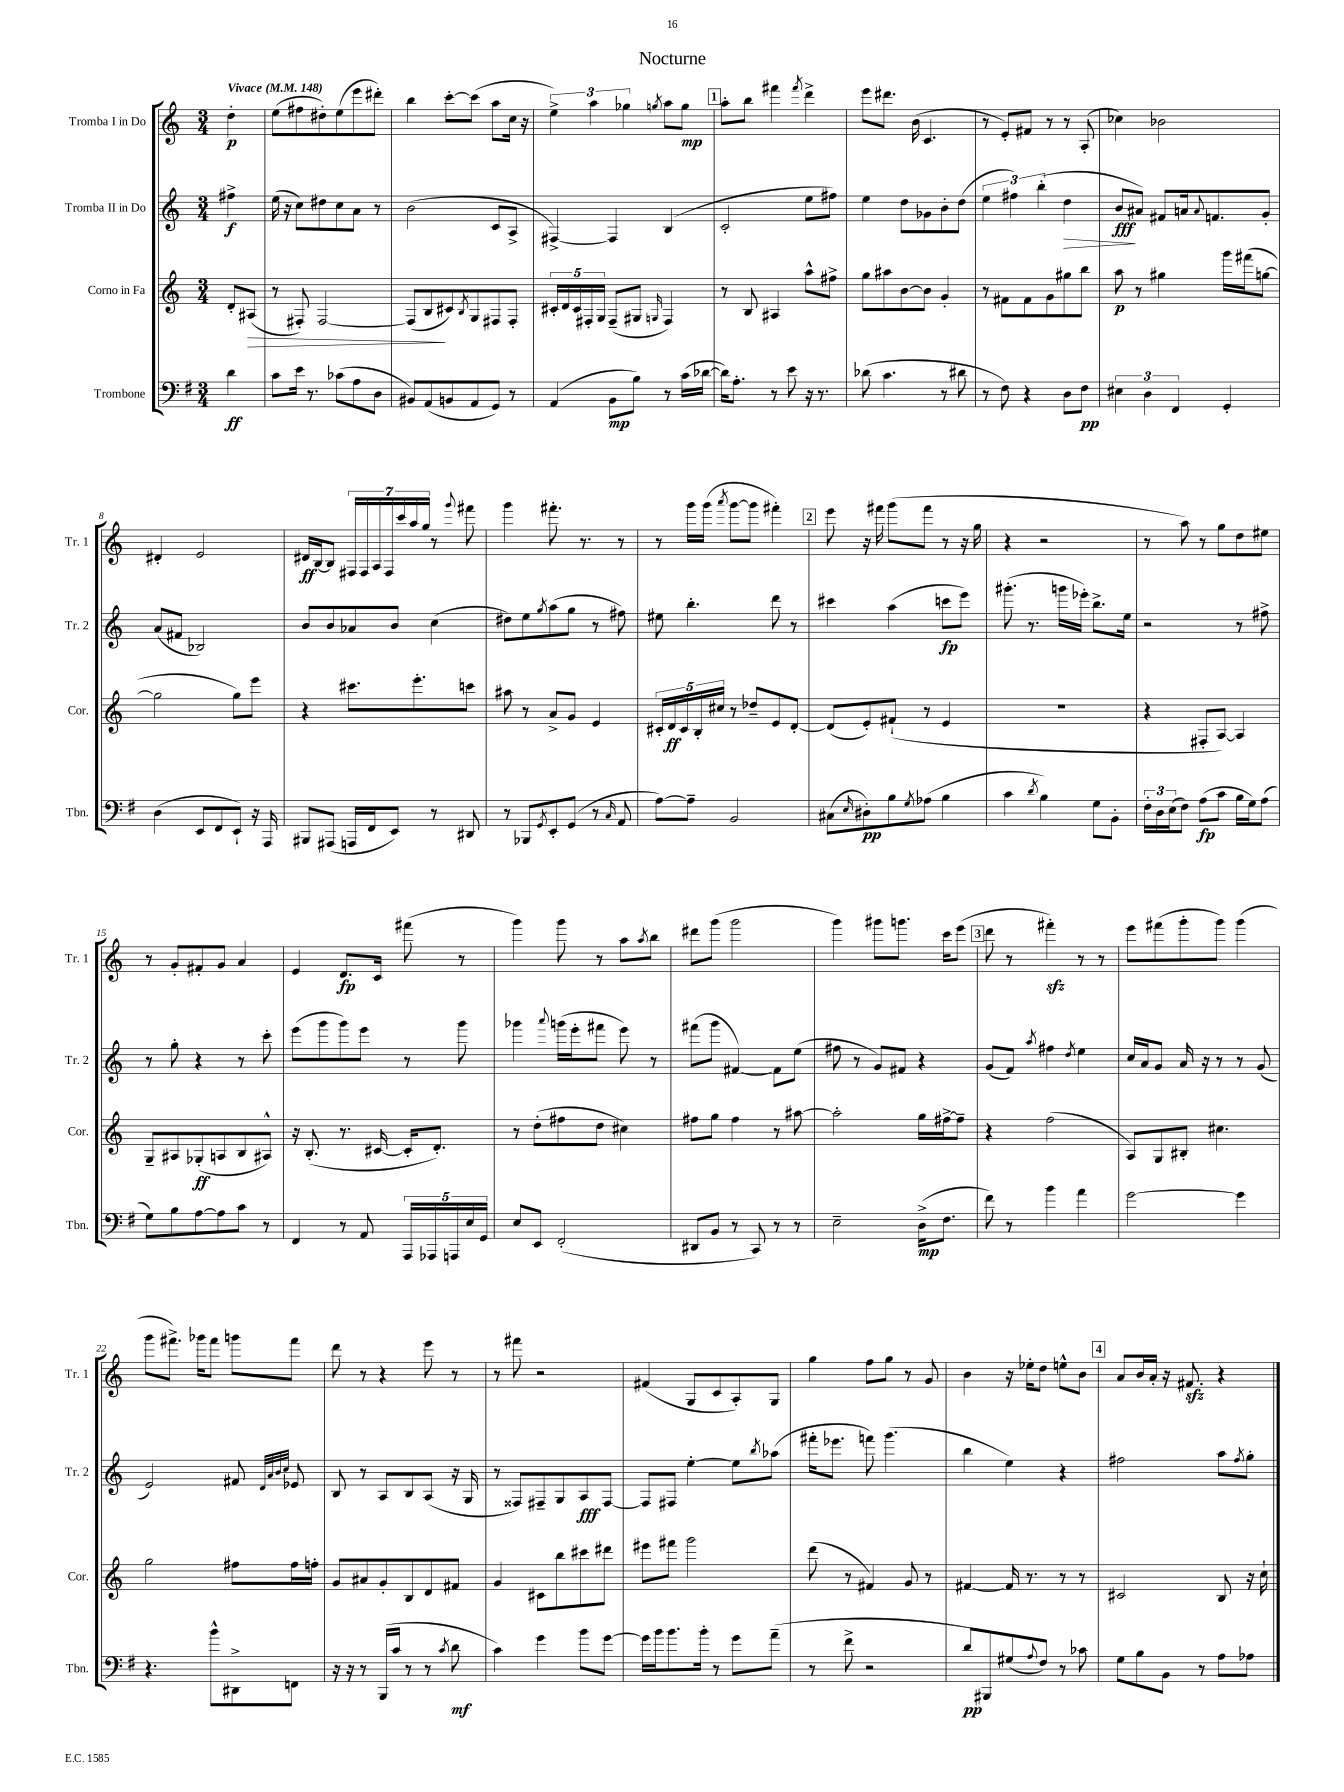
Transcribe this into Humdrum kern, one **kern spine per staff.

**kern	**dynam	**kern	**dynam	**kern	**dynam	**kern	**dynam
*part4	*part4	*part3	*part3	*part2	*part2	*part1	*part1
*staff4	*staff4	*staff3	*staff3	*staff2	*staff2	*staff1	*staff1
*I"Trombone	*	*I"Corno in Fa	*	*I"Tromba II in Do	*	*I"Tromba I in Do	*
*I'Tbn.	*	*I'Cor.	*	*I'Tr. 2	*	*I'Tr. 1	*
*clefF4	*	*clefG2	*	*clefG2	*	*clefG2	*
*k[f#]	*	*k[]	*	*k[]	*	*k[]	*
*M3/4	*	*M3/4	*	*M3/4	*	*M3/4	*
*MM148	*	*MM148	*	*MM148	*	*MM148	*
=	=	=	=	=	=	=	=
!	!	!	!	!	!	!LO:TX:a:B:t=Vivace	!
4d\	ff	8d'/L	.	4ff#X^\	f	4dd'\	p
!	!	!	!LO:HP:b	!	!	!	!
.	.	(8A#X/J	>	.	.	.	.
=1	=1	=1	=1	=1	=1	=1	=1
8c\L	.	8r	.	(16ee\	.	(8ee\L	.
.	.	.	.	16r	.	.	.
16e\Jk	.	8F#X'/)	.	8cc\L)	.	8ff#X\	.
8.r	.	.	.	.	.	.	.
.	.	[2F#/	.	8dd#X\	.	8dd#X'\)	.
(8c-X\L	.	.	.	8cc\	.	(8ee\	.
8A\	.	.	.	8a\J	.	8eee\	.
8D\J	.	.	.	8r	.	8ddd#X'\J)	.
=2	=2	=2	=2	=2	=2	=2	=2
8BB#X/L)	.	(8F#/L]	.	(2b\	.	4bb\	.
(8AA/	.	8B/	.	.	.	.	.
8BBn/	.	8c#X/)	]	.	.	[8ccc'\L	.
.	.	8qB/	.	.	.	.	.
8AA/	.	8G/	.	.	.	(8ccc\J]	.
8GG/J)	.	8F#X/	.	8c/L	.	8aa\L	.
8r	.	8F#'/J	.	8A^/J	.	16cc\Jk	.
.	.	.	.	.	.	16r	.
=3	=3	=3	=3	=3	=3	=3	=3
(4AA/	.	20c#X'/LL	.	[4F#X^/)	.	6ee^\)	.
.	.	20d/	.	.	.	.	.
.	.	20c#/	.	.	.	.	.
.	.	20F#X'/	.	.	.	.	.
.	.	.	.	.	.	6aa\	.
.	.	20G/JJ	.	.	.	.	.
8BB\L	mp	(8F#~/L	.	4F#/]	.	.	.
.	.	.	.	.	.	6gg-X\	.
8B\J)	.	8G#X/J	.	.	.	.	.
.	.	16qqGn/	.	.	.	8qggn/	.
8r	.	4F#/)	.	(4B/	.	8aa\L	.
(16c\LL	.	.	.	.	.	8gg\J	mp
[16d-X\JJ	.	.	.	.	.	.	.
!!LO:REH:place=s1:t=1
=4	=4	=4	=4	=4	=4	=4	=4
16d-\KL])	.	8r	.	2c'/	.	8aa'\L	.
8.A'\J	.	.	.	.	.	.	.
.	.	8B/	.	.	.	8bb\J	.
8r	.	4A#X/	.	.	.	4fff#X\	.
8e\	.	.	.	.	.	.	.
.	.	.	.	.	.	8qfff#/	.
16r	.	8aa^^\L	.	8ee\L	.	4ddd^\	.
8.r	.	.	.	.	.	.	.
.	.	8ff#X^\J	.	8ff#X\J)	.	.	.
=5	=5	=5	=5	=5	=5	=5	=5
(8d-X\	.	8gg\L	.	4ee\	.	8eee\L	.
4.c\	.	8aa#X\	.	.	.	8.ddd#X\J	.
.	.	[8b\	.	8dd\L	.	.	.
.	.	.	.	.	.	(16b\	.
.	.	8b\J]	.	8g-X\	.	4.c/	.
8r	.	4g'/	.	8b'\	.	.	.
8d#X\	.	.	.	(8dd\J	.	.	.
=6	=6	=6	=6	=6	=6	=6	=6
8r	.	8r	.	6ee\	.	8r	.
8F#\)	.	8f#X\L	.	.	.	8e'/L)	.
.	.	.	.	6ff#X\)	.	.	.
4r	.	8f#\	.	.	.	8f#X/J	.
.	.	.	.	(6bb'\	.	.	.
.	.	8g\	.	.	.	8r	.
!	!	!	!	!	!LO:HP:b	!	!
8D\L	.	8gg#X\	.	4dd\	>	8r	.
8F#\J	pp	8bb\J	.	.	.	(8A'/	.
=7	=7	=7	=7	=7	=7	=7	=7
6E#X\	.	8aa\	p	8b/L	fff	4cc-X\)	.
.	.	8r	.	8a#X/J)	]	.	.
6D\	.	.	.	.	.	.	.
.	.	4gg#X\	.	8f#X/L	.	2b-X\	.
6FF#/	.	.	.	.	.	.	.
.	.	.	.	16an/k	.	.	.
.	.	.	.	8qqa/	.	.	.
.	.	.	.	8.fn/	.	.	.
4GG'/	.	16ggg\LL	.	.	.	.	.
.	.	(16fff#X\J	.	.	.	.	.
.	.	[8ggn\J	.	8g'/J	.	.	.
!!LO:LB:g=z
=8	=8	=8	=8	=8	=8	=8	=8
(4D\	.	2gg\]	.	(8a/L	.	4d#X'/	.
.	.	.	.	8f#X/J	.	.	.
8EE/L	.	.	.	2B-X/)	.	2e/	.
8FF#/	.	.	.	.	.	.	.
8EE`/J)	.	8gg\L)	.	.	.	.	.
16r	.	8eee\J	.	.	.	.	.
16AAA/	.	.	.	.	.	.	.
=9	=9	=9	=9	=9	=9	=9	=9
8BBB#X/L	.	4r	.	8b/L	.	16d#X/LL	ff
.	.	.	.	.	.	[16B/J	.
(8AAA#X/J	.	.	.	8b/	.	8B/J]	.
16AAAn/LL	.	8.ccc#X\L	.	8a-X/	.	28F#X/LL	.
.	.	.	.	.	.	28F#/	.
16FF#/J	.	.	.	.	.	.	.
.	.	.	.	.	.	28A/	.
.	.	.	.	.	.	28F#/	.
8EE/J)	.	.	.	8b/J	.	.	.
.	.	.	.	.	.	28ccc/	.
.	.	.	.	.	.	28aa/	.
.	.	8.eee'\	.	.	.	.	.
.	.	.	.	.	.	28gg/JJ	.
8r	.	.	.	(4cc\	.	8r	.
.	.	.	.	.	.	8qqggg/	.
8DD#X/	.	8cccn\J	.	.	.	8fff#X\	.
=10	=10	=10	=10	=10	=10	=10	=10
8r	.	8aa#X\	.	8dd#X\L)	.	4ggg\	.
8BBB-X/L	.	8r	.	8ee\	.	.	.
8qGG/	.	.	.	8qgg/	.	.	.
8EE'/	.	8a^/L	.	(8aa\	.	8.fff#X'\	.
(8GG/J	.	8g/J	.	8gg\J	.	.	.
.	.	.	.	.	.	8.r	.
8r	.	4e/	.	8r	.	.	.
16qqC/	.	.	.	.	.	.	.
8AA/	.	.	.	8ff#X\)	.	8r	.
=11	=11	=11	=11	=11	=11	=11	=11
[8A\L)	.	20c#X'/LL	.	8ee#X\	.	8r	.
.	.	20d/	ff	.	.	.	.
.	.	20c#/	.	.	.	.	.
8A~\J]	.	.	.	4.bb'\	.	16ggg\LL	.
.	.	20B'/	.	.	.	.	.
.	.	.	.	.	.	(16ggg\JJ	.
.	.	20cc#X/JJ	.	.	.	.	.
.	.	.	.	.	.	8qaaa/	.
2BB/	.	8r	.	.	.	[8ggg\L	.
.	.	8dd-X~/L	.	.	.	8ggg\J]	.
.	.	8e/	.	8ddd\	.	4fff#X'\)	.
.	.	[8d'/J	.	8r	.	.	.
!!LO:REH:place=s1:t=2
=12	=12	=12	=12	=12	=12	=12	=12
(8C#X\L	.	(8d/L]	.	4ccc#X\	.	8eee\	.
16qqE/	.	.	.	.	.	.	.
8D#X'\)	pp	8e'/)	.	.	.	16r	.
.	.	.	.	.	.	16fff#X\	.
8B\	.	(8f#X`/J	.	(4aa\	.	(8ggg\L	.
8qG/	.	.	.	.	.	.	.
(8A-X\J	.	8r	.	.	.	8fff#\J	.
4B\	.	4e/	.	8cccn\L	fp	8r	.
.	.	.	.	8eee\J)	.	16r	.
.	.	.	.	.	.	16gg\	.
=13	=13	=13	=13	=13	=13	=13	=13
4c\	.	2.r	.	(8.ggg#X'\	.	4r	.
.	.	.	.	8.r	.	.	.
8qd/	.	.	.	.	.	.	.
4B\)	.	.	.	.	.	2r	.
.	.	.	.	16gggn\LL	.	.	.
.	.	.	.	16eee-X'\JJ)	.	.	.
8G\L	.	.	.	8.bb^\L	.	.	.
8BB'\J	.	.	.	.	.	.	.
.	.	.	.	16ee\Jk	.	.	.
=14	=14	=14	=14	=14	=14	=14	=14
24F#'\LL	.	4r	.	2r	.	8r	.
24D\	.	.	.	.	.	.	.
(24E\J	.	.	.	.	.	.	.
8F#\J)	.	.	.	.	.	8aa\)	.
(8A\L	fp	8F#X'/L	.	.	.	8r	.
8c\J	.	[8A/J)	.	.	.	8gg\L	.
16B\LL	.	4A/]	.	8r	.	8dd\	.
16G\J)	.	.	.	.	.	.	.
(8A\J	.	.	.	8ff#X^\	.	8ee#X\J	.
!!LO:LB:g=z
=15	=15	=15	=15	=15	=15	=15	=15
8G\L)	.	8G~/L	.	8r	.	8r	.
8B\	.	8A#X/	.	8gg'\	.	8g'/L	.
[8A\	.	(8G-X'/	ff	4r	.	8f#X'/	.
8A\]	.	8An/	.	.	.	8g/J	.
8c\J	.	8B/	.	8r	.	4a/	.
8r	.	8A#X^^/J)	.	8ccc'\	.	.	.
=16	=16	=16	=16	=16	=16	=16	=16
4FF#/	.	16r	.	(8eee\L	.	4e/	.
.	.	(8.B'/	.	.	.	.	.
.	.	.	.	8ggg\	.	.	.
8r	.	8.r	.	8ggg\)	.	8.d/L	fp
8AA/	.	.	.	8eee\J	.	.	.
.	.	[16c#X/	.	.	.	16c/Jk	.
20AAA/LL	.	16c#'/KL]	.	8r	.	(8fff#X\	.
20AAA-X/	.	.	.	.	.	.	.
.	.	8.d'/J)	.	.	.	.	.
20AAAn/	.	.	.	.	.	.	.
.	.	.	.	8ggg\	.	8r	.
20E/	.	.	.	.	.	.	.
20GG/JJ	.	.	.	.	.	.	.
=17	=17	=17	=17	=17	=17	=17	=17
8E/L	.	8r	.	4ggg-X\	.	4ggg\)	.
8EE/J	.	(8dd'\L	.	.	.	.	.
.	.	.	.	8qqaaa/	.	.	.
(2FF#'/	.	8ff#X\	.	(16gggn\LL	.	8ggg\	.
.	.	.	.	16eee'\J	.	.	.
.	.	8dd\J	.	8fff#X\J	.	8r	.
.	.	4cc#X\)	.	8eee\)	.	8aa\L	.
.	.	.	.	.	.	8qaa/	.
.	.	.	.	8r	.	8bb\J	.
=18	=18	=18	=18	=18	=18	=18	=18
8DD#X/L	.	8ff#X\L	.	(8fff#X\L	.	8ddd#X\L	.
8BB/J	.	8gg\J	.	8ggg\J	.	(8ggg\J	.
8r	.	4ff#\	.	[4f#X/)	.	2ggg\	.
8CC/)	.	.	.	.	.	.	.
8r	.	8r	.	8f#\L]	.	.	.
8r	.	[8aa#X\	.	(8ee\J	.	.	.
=19	=19	=19	=19	=19	=19	=19	=19
2E~\	.	2aa#'\]	.	8ff#X\	.	4ggg\)	.
.	.	.	.	8r	.	.	.
.	.	.	.	8g/L)	.	8ggg#X\L	.
.	.	.	.	8f#X/J	.	8.gggn\J	.
(16D^\KL	mp	16gg\LL	.	4r	.	.	.
8.F#\J	.	[16ff#X^\J	.	.	.	16ccc\KL	.
.	.	8ff#~\J]	.	.	.	(8eee\J	.
!!LO:REH:place=s1:t=3
=20	=20	=20	=20	=20	=20	=20	=20
8f#\)	.	4r	.	(8g/L	.	8ddd\	.
8r	.	.	.	8f/J)	.	8r	.
.	.	.	.	8qaa/	.	.	.
4b\	.	(2ff\	.	4ff#X\	.	4fff#Xzz'\)	.
.	.	.	.	8qdd/	.	.	.
4a\	.	.	.	4ee\	.	8r	.
.	.	.	.	.	.	8r	.
=21	=21	=21	=21	=21	=21	=21	=21
[2g\	.	8A/L)	.	16cc/LL	.	8eee\L	.
.	.	.	.	16a/J	.	.	.
.	.	8G/	.	8g/J	.	(8fff#X\	.
.	.	8B#X'/J	.	16a/	.	8ggg'\	.
.	.	.	.	16r	.	.	.
.	.	4.cc#X\	.	8r	.	8ggg\J)	.
4g\]	.	.	.	8r	.	(4ggg\	.
.	.	.	.	(8g/	.	.	.
!!LO:LB:g=z
=22	=22	=22	=22	=22	=22	=22	=22
4.r	.	2gg\	.	2e/)	.	8ggg\L	.
.	.	.	.	.	.	8.fff#X^\J)	.
.	.	.	.	.	.	16ggg-X\KL	.
8b^^\L	.	.	.	.	.	8fff#\J	.
8DD#X^\	.	8ff#X\L	.	8f#X/	.	8gggn\L	.
.	.	.	.	32qqd/LLL	.	.	.
.	.	.	.	32qqa/	.	.	.
.	.	.	.	32qqb/	.	.	.
.	.	.	.	32qqcc/JJJ	.	.	.
8FFn\J	.	16ff#\L	.	8e-X/	.	8fff#\J	.
.	.	16ffn'\JJ	.	.	.	.	.
=23	=23	=23	=23	=23	=23	=23	=23
16r	.	8g/L	.	8B/	.	8ddd\	.
16r	.	.	.	.	.	.	.
8r	.	8a#X/	.	8r	.	8r	.
(16BBB/LL	.	8g'/	.	8A/L	.	4r	.
16c/JJ	.	.	.	.	.	.	.
8r	.	8B/	.	8B/	.	.	.
8r	.	8d/	.	(8A/J	.	8eee\	.
8qc/	.	.	.	.	.	.	.
8d\	mf	8f#X/J	.	16r	.	8r	.
.	.	.	.	16G/	.	.	.
=24	=24	=24	=24	=24	=24	=24	=24
4c\)	.	4g/	.	8r	.	8r	.
.	.	.	.	8F##X/L)	.	8fff#X\	.
4g\	.	8c#X\L	.	8F#X~/	.	2r	.
.	.	8bb\	.	8G/	.	.	.
8b\L	.	8ccc#X\	.	8A/	fff	.	.
[8g\J	.	8ddd#X\J	.	[8F#/J	.	.	.
=25	=25	=25	=25	=25	=25	=25	=25
16g\LL]	.	8eee#X\L	.	8F#/L]	.	(4f#X/	.
16b\J	.	.	.	.	.	.	.
8.b\	.	8fff#X\J	.	8F#X/J	.	.	.
.	.	2ggg\	.	[4ee'\	.	8G/L	.
16b'\Jk	.	.	.	.	.	.	.
8r	.	.	.	.	.	8c/	.
8g\L	.	.	.	8ee\L]	.	8A'/)	.
.	.	.	.	8qbb/	.	.	.
(8a~\J	.	.	.	(8aa-X\J	.	8G/J	.
=26	=26	=26	=26	=26	=26	=26	=26
8r	.	(8ddd\	.	16fff#X'\KL	.	4gg\	.
.	.	.	.	8.eee-X\J	.	.	.
8f#^\	.	8r	.	.	.	.	.
2r	.	4f#X/)	.	8fffn\)	.	8ff\L	.
.	.	.	.	(4.ggg\	.	8gg\J	.
.	.	8g/	.	.	.	8r	.
.	.	8r	.	.	.	8g/	.
=27	=27	=27	=27	=27	=27	=27	=27
8d/L	pp	[4f#X/	.	4bb\	.	4b\	.
8BBB#X/)	.	.	.	.	.	.	.
(8G#X/	.	16f#/]	.	4ee\)	.	16r	.
.	.	8.r	.	.	.	16ee-X'\KL	.
8qqA/	.	.	.	.	.	.	.
8F#/J)	.	.	.	.	.	8dd\J	.
8r	.	8r	.	4r	.	8een^^\L	.
8c-X\	.	8r	.	.	.	8b\J	.
!!LO:REH:place=s1:t=4
=28	=28	=28	=28	=28	=28	=28	=28
8G\L	.	2c#X/	.	2ff#X\	.	8a/L	.
8B\	.	.	.	.	.	16b/L	.
.	.	.	.	.	.	16a'/JJ	.
8BB\J	.	.	.	.	.	16r	.
.	.	.	.	.	.	8.f#Xzz/	.
8r	.	.	.	.	.	.	.
8A\L	.	8B/	.	8aa\L	.	4r	.
.	.	.	.	8qff#/	.	.	.
8A-X\J	.	16r	.	8gg'\J	.	.	.
.	.	16cc`\	.	.	.	.	.
==	==	==	==	==	==	==	==
*-	*-	*-	*-	*-	*-	*-	*-
